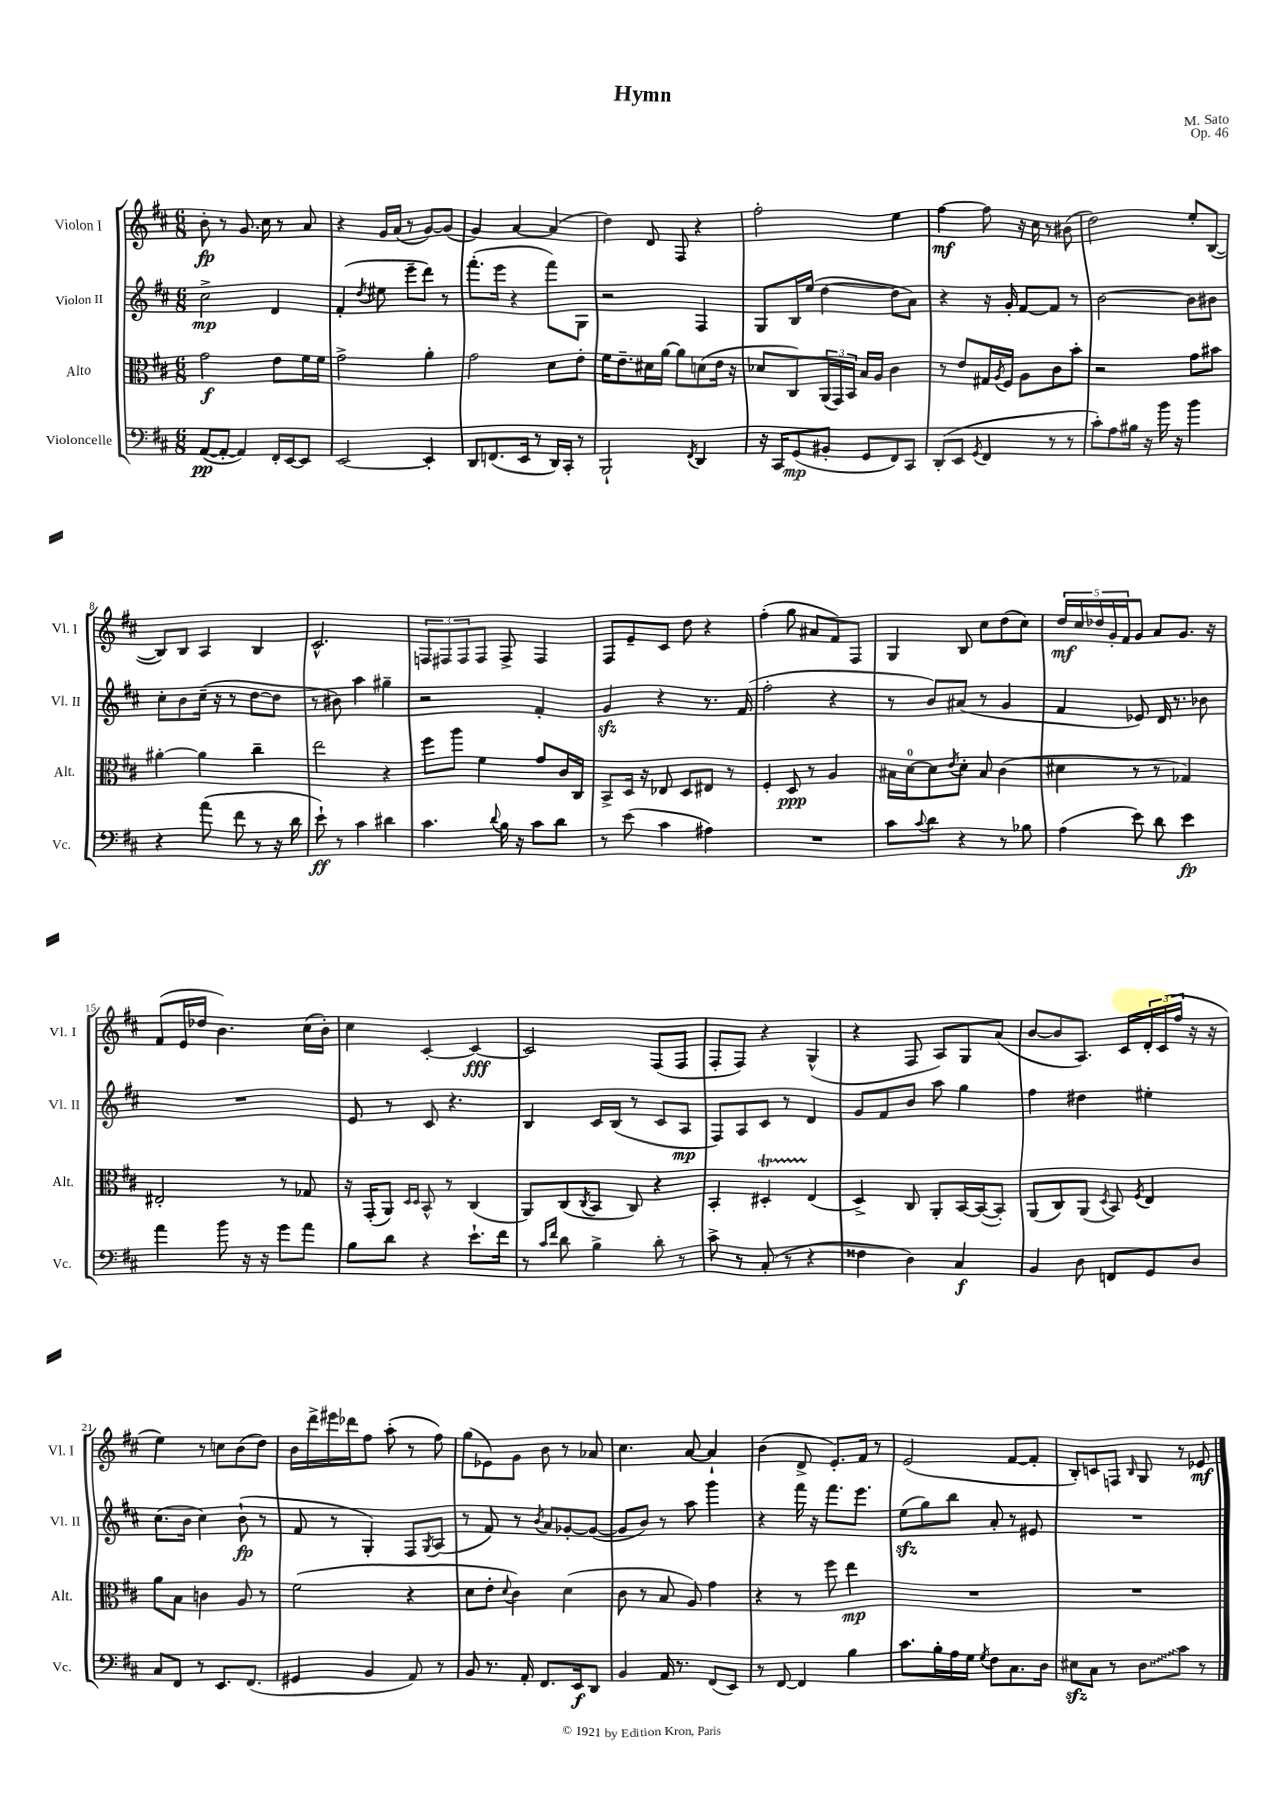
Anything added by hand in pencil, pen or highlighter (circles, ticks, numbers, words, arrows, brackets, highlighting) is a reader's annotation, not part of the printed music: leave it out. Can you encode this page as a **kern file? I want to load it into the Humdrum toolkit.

**kern	**kern	**kern	**kern
*staff4	*staff3	*staff2	*staff1
*clefF4	*clefC3	*clefG2	*clefG2
*k[f#c#]	*k[f#c#]	*k[f#c#]	*k[f#c#]
*M6/8	*M6/8	*M6/8	*M6/8
([8AA	2g	2cc#^	8b'
8AA'_	.	.	8r
4AA])	.	.	8.g
.	.	.	16cc#
16FF#'	8e	4d	8r
[16EE	.	.	.
8EE]	16f#	.	8a
.	16f#	.	.
=	=	=	=
[2EE	2g^	(4f#'	4r
.	.	8qdd	.
.	.	8ee#	16g
.	.	.	(16a
.	.	8eee~	8r
4EE']	4a'	8ddd)	[8g)
.	.	8r	(8g]
=	=	=	=
8DD	2g	(8.fff#'	4g)
(8.FF	.	.	.
.	.	16eee	.
.	.	4r	[4a
16EE	.	.	.
8r	.	.	.
16DD)	8d	8fff#)	(4a]
16CC#'	.	.	.
8r	8e'	8G	.
=	=	=	=
2BBB`	16f#	2r	4dd)
.	8.e~	.	.
.	16d#	.	8d
.	[16a	.	.
.	8a]	.	8F#
8qFF#	.	.	.
4DD	(8d	4F#	4r
.	16e	.	.
.	16r	.	.
=	=	=	=
16r	8d-	8G	2ff#'
16CC#	.	.	.
(8GG	8C#)	16B	.
.	.	(16ee	.
8BB#'	(24AA	[4dd	.
.	24GG)	.	.
.	24BB	.	.
8GG	16B	.	.
.	16A	.	.
8FF#)	4c#	8dd]	4ee
8CC#	.	8a)	.
=	=	=	=
(8DD'	8r	4r	[4ff#
8EE	8e	.	.
8qGG	.	.	.
4FF#	16G#	16r	8ff#]
.	8qA	.	.
.	16F#	16g'	.
.	8A	[8f#	16r
.	.	.	16cc#
8r	8c#	8f#]	8r
8r	8b'	8r	(8b#
=	=	=	=
8c#')	2r	[2b	2dd)
8A	.	.	.
16B#	.	.	.
16r	.	.	.
16b	.	.	.
16r	.	.	.
4b	8g	8b]	8ee'
.	8b#	8b#	([8B
=	=	=	=
4r	[4a#'	8cc#'	8B])
.	.	8b	8B
(8a	4a#]	(16cc#~	4A
.	.	16r	.
8f#	.	8r	.
8r	4cc#~	[8dd	4B
16r	.	8dd]	.
16d	.	.	.
=	=	=	=
8e`)	2ee	8r	2.c#^^
8r	.	8b#)	.
4c#	.	4aa	.
4d#	4r	4gg#~	.
=	=	=	=
4.c#	8ff#	2r	12F
.	.	.	12F#
.	8aa	.	.
.	.	.	12F#
.	4f#	.	8F#
8qqd	.	.	.
16B	.	.	8F#^
16r	.	.	.
8c#	8g	4f#'	4F#
8d	16c#	.	.
.	16C#	.	.
=	=	=	=
8r	8BB^	4g	8F#
(8e	16D	.	8e~
.	16r	.	.
4c#	8E-	4r	8c#
.	8D	.	8dd
4A#)	8E#	8.r	4r
.	8r	.	.
.	.	(16f#	.
=	=	=	=
2.r	4F#'	2ff#'	(4ff#'
.	8D	.	8gg
.	8r	.	8a#
.	4A	4r	8f#)
.	.	.	8F#
=	=	=	=
8c#	16B#	8r	4G
.	[16d	.	.
8qqc#	.	.	.
8d	8d]	8b)	.
.	8qe	.	.
4r	8d'	(8a#	8B
.	8B#	8r	8cc#
8r	(4c#	4g	(8dd
8B-	.	.	8cc#)
=	=	=	=
(4A	4d#	4f#	20dd
.	.	.	20cc#
.	.	.	20dd-
.	.	.	20g'
.	.	.	20f#
8e)	8r	8e-)	8g
8d	8r	16d	8a
.	.	8.r	.
4e	4G-)	.	8.g
.	.	8b-	.
.	.	.	16r
=	=	=	=
4a	2E#'	2.r	(8f#
.	.	.	16e
.	.	.	16dd-
8b	.	.	4.b)
16r	.	.	.
16r	.	.	.
8g	8r	.	.
8a	8G-	.	(16cc#
.	.	.	16b')
=	=	=	=
8B	16r	8e	4cc#
.	(16GG'	.	.
8d	8AA)	8r	.
.	16qqD	.	.
.	16qqD	.	.
4r	8BB^^	8c#	[4c#'
.	8r	4.r	.
8.e`	(4C#	.	4c#_
16f#	.	.	.
=	=	=	=
8r	8AA)	4B	2c#]
16qqc#	.	.	.
16qqf#	.	.	.
8d	(8C#	.	.
.	8qC#	.	.
4B^	8BB	16c#	.
.	.	(16B	.
.	8C#)	8r	.
8d'	4r	8c#	(8F#
8r	.	8A	8F#
=	=	=	=
8c#^	4BB'	8F#)	8F#'
8r	.	8A	8F#)
(8C#'	4D#'	8c#	4r
8r	.	8r	.
4r	(4E	4d	(4G^^
=	=	=	=
4F##	4D^)	8g	4r
.	.	8f#	.
4D)	8C#	8b	8F#
.	8AA'	8aa	8A)
4C#	[16BB	4gg	8G
.	(16BB_	.	.
.	8BB'])	.	(8a
=	=	=	=
4BB	(8AA	4ff#	[8b
.	8C#)	.	8b]
8D	(8AA	4dd#	8.A)
.	8qD	.	.
8FF	8BB)	.	.
.	.	.	16c#
.	8qF#	.	.
8GG	4E	4ee#'	24d'
.	.	.	(24c#
.	.	.	24ff#
8D	.	.	16r
.	.	.	16r
=	=	=	=
8C#	8a	(8.cc#	4ee)
8FF#	8B	.	.
.	.	16b	.
8r	4c	4cc#)	8r
8.EE	.	.	8cc
.	8A	(8b`	(8b
(8.FF#	.	.	.
.	8r	8r	8dd)
=	=	=	=
4GG#	(2f#	8f#	16b
.	.	.	16ddd^
.	.	8r	16eee#
.	.	.	16ddd-
4BB	.	4G')	8ff#
.	.	.	(8aa'
8AA)	4r	8F#	8r
.	.	8qG	.
8r	.	(8A	8ff#)
=	=	=	=
8BB	8d	8r	(8gg
8.r	8e'	8f#)	8e-)
.	8qqd	.	.
.	4c#)	8r	8g
16AA'	.	.	.
.	.	8qb	.
8.FF#	.	8a	8b
.	(4d	[8g-'	8r
16EE	.	.	.
8DD	.	(8g-_	8a-
=	=	=	=
4BB	8c#	8g-]	4.cc#
.	8r	8b)	.
16AA	8B	8r	.
8.r	.	.	.
.	8A)	8aa	[8a
(8FF#	4g	4ggg	4a`]
8EE)	.	.	.
=	=	=	=
8r	4r	4r	(4b
[8FF#	.	.	.
4FF#]	8r	16fff#	8d^
.	.	16r	.
.	8ff#	8.fff#	8.e')
4B	4ee	.	.
.	.	8.eee	16f#
.	.	.	8r
=	=	=	=
8.c#	2.r	(8ee	(2e
.	.	8gg)	.
16B'	.	.	.
16A	.	8bb	.
16G	.	.	.
8qG	.	.	.
8F#	.	8a'	.
8.C#	.	8r	[8f#
.	.	8e#	8f#']
16D	.	.	.
=	=	=	=
8E#	2.r	2.r	8B')
8C#	.	.	8c
8r	.	.	8F
.	.	.	16qqB
8D	.	.	8G
8c#	.	.	8r
8r	.	.	8e-
==	==	==	==
*-	*-	*-	*-
